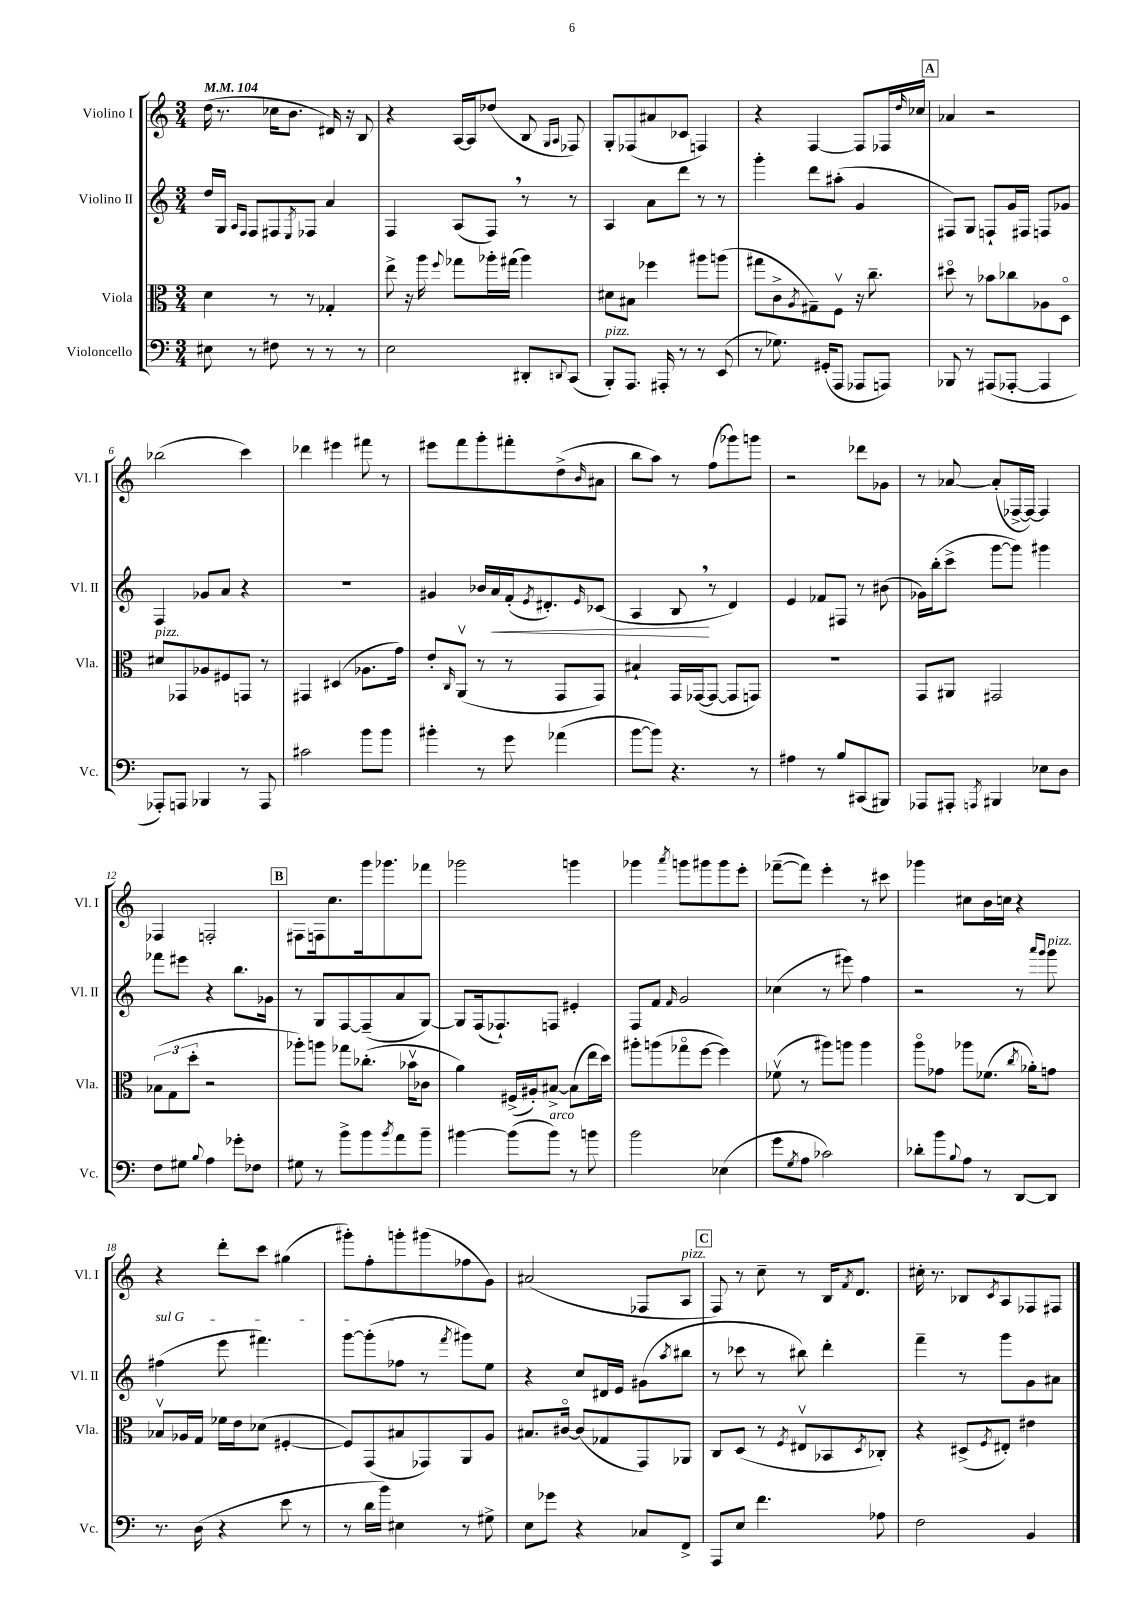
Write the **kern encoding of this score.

**kern	**kern	**kern	**kern
*staff4	*staff3	*staff2	*staff1
*clefF4	*clefC3	*clefG2	*clefG2
*k[]	*k[]	*k[]	*k[]
*M3/4	*M3/4	*M3/4	*M3/4
*MM104	*MM104	*MM104	*MM104
8E#\	4d\	16dd/LL	(16dd\
.	.	16G/JJ	8.r
.	.	16qqA/LL	.
.	.	16qqF/JJ	.
8r	.	8F/L	.
8F#\	8r	8F#/	16cc-\LK
.	.	.	8.b\J
.	.	8qE/	.
8r	8r	8F-/J	.
8r	4G-'/	4a/	16d#/)
.	.	.	16r
8r	.	.	8B/
=	=	=	=
2E\	8ee^\	4F/	4r
.	16r	.	.
.	16aa\	.	.
.	8qqff/	.	.
.	8gg-\L	(8A/L	[16A/LL
.	.	.	16A/]J
.	16aa-'\L	8F/J)	(8dd-/J
.	(16gg#\JJ	.	.
8DD#'/L	4aa-\)	8r	8B/
.	.	.	16qqG/LL
8qqDD/	.	.	16qqA/JJ
(8CC/J	.	8r	8F-/)
=	=	=	=
8BBB'/L)	8d#\L	4A/	8G'/L
8.AAA/J	8B#\J	.	(8F-/
.	4ff-\	8a\L	8a#/
16AAA#'/	.	.	.
8r	.	8ddd\J	8c-/J
8r	8aa#\L	8r	4F/)
(8EE/	(8aa\J	8r	.
=	=	=	=
8r	8gg#\L	4ggg'\	4r
8.G-\)	8c^\	.	.
.	8qA/	.	.
.	8G#~\)	8ddd\L	[4F/
(16GG#'/LK	.	.	.
8AAA/J	8Fv\J	(8aa#'\J	.
8AAA-/L	16r	4g/	8F/]L
.	8.cc~\	.	.
8AAA/J)	.	.	16F-/L
.	.	.	16qqdd/
.	.	.	16cc-/JJ
=	=	=	=
8BBB-/	8dd#o\	8F#/L)	4a-/
8r	8r	8G/J	.
(8AAA#/L	8b-\L	8F`/L	2r
[8AAA-'/J	8cc-\	16g/L	.
.	.	16F#/JJ	.
4AAA-/]	8A-\	8F/L	.
.	8Do\J	8g-/J	.
=	=	=	=
8AAA-'/L)	8d#/L	4F/	(2bb-\
8AAA/J	8GG-/	.	.
4BBB-/	8A-/	8g-/L	.
.	8F#/	8a/J	.
8r	8GG/J	4r	4ccc\)
8AAA/	8r	.	.
=	=	=	=
2c#\	4GG#/	2.r	4ddd-\
.	(4D#/	.	4eee#\
8b\L	8.A-\L	.	8fff#\
8b\J	.	.	8r
.	16g\Jk)	.	.
=	=	=	=
4b#'\	8e'/L	4g#/	8eee#\L
.	16qqC/	.	.
.	(8AAv/J	.	8fff\
8r	8r	16b-/LL	8ggg'\
.	.	16a/	.
8g\	8r	(16f'/J	8fff#'\
.	.	8qe/	.
.	.	8.d#'/)	.
(4a-\	8GG/L	.	(8dd^\
.	.	16qqe/	16qqb/
.	8GG/J)	(8c-/J	8a#\J
=	=	=	=
[8b\L	4B#`/	4A/	8bb\L
8b\]J)	.	.	8aa\J)
4.r	16GG/LL	8B/	8r
.	([16GG-/J	.	.
.	8GG-/_J	8r	(8ff\L
.	8GG-/]L	4d/)	8ggg-\)
8r	8GG/J)	.	8ggg\J
=	=	=	=
4A#\	2.r	4e/	2r
8r	.	8f-/L	.
8B/L	.	8F#/J	.
(8CC#/	.	8r	8ddd-\L
8BBB#/J)	.	(8b#\	8g-\J
=	=	=	=
8AAA-/L	8GG/L	16g-\LL)	8r
.	.	(16bb'\J	.
8AAA#'/J	8AA#/J	8ccc^\J	[8a-/
8qAAA/	.	.	.
4BBB#/	2GG#/	[8ggg\L	(8a-'/]L
.	.	8ggg\]J)	[16F-^/L
.	.	.	16F-/_JJ)
8E-\L	.	4ggg#\	4F-/]
8D\J	.	.	.
=	=	=	=
8F\L	(12B-\L	8fff-\L	4F-/
.	12G\	.	.
8G#\J	.	8eee#\J	.
.	12dd'\J	.	.
8qqB/	.	.	.
4A\	2r	4r	2F'/
8g-'\L	.	8.bb\L	.
8F-\J	.	.	.
.	.	16g-\Jk	.
=	=	=	=
8G#\	8aa-'\L)	8r	8F#\L
8r	8aa\J	8G/L	16F\k
.	.	.	8.cc\
8b^\L	8gg-\L	[8F/	.
8b\	(8.cc-'\J	(8F~/]	16ggg\k
.	.	.	8.ggg-\
8qb/	.	.	.
8a\	.	8a/	.
.	16b-v\LK	.	.
8b~\J	8c-\J	[8G/J)	8fff-\J
=	=	=	=
[4b#\	4a\)	8G/]L	2ggg-\
.	.	(16F/k	.
.	.	8.F-`/)	.
(8b#\]L	(16F#^/LL	.	.
.	16A#'/J)	.	.
8b#\J)	[8B#^/J	8F/J	.
8r	(8B#\]L	4e#'/	4ggg\
8b\	16ee\L	.	.
.	16dd\JJ)	.	.
=	=	=	=
2b\	8aa#'\L	8F/L	4ggg-\
.	(8aa\	8f/J	.
.	.	16qqf/	8qaaa/
.	8gg-o\	2g/	8ggg\L
.	[8ff\J	.	8ggg#\
(4E-\	4ff\])	.	8ggg#\
.	.	.	8eee'\J
=	=	=	=
8g\L	(8f-v\	(4cc-\	([8fff-~\L
8qG/	.	.	.
8A\J	8r	.	8fff-\]J)
2c-\)	8aa#\L)	8r	4eee'\
.	8aa\J	8eee#\)	.
.	4aa\	4ff\	8r
.	.	.	8ccc#\
=	=	=	=
8d-'\L	8aao\L	2r	4ggg-\
8b\	8g-\J	.	.
8qqB/	.	.	.
8A\J	8aa-\L	.	8cc#\L
8r	(8.f-\J	.	16b\L
.	.	.	16cc\JJ
[8DD/L	.	8r	4r
.	8qcc/	.	.
.	16a-'\LK)	.	.
.	.	16qqaaa/LL	.
.	.	16qqggg/JJ	.
8DD/]J	8g\J	8ggg\	.
=	=	=	=
8.r	8B-v/L	(4ff#\	4r
.	16A-/L	.	.
(16D\	16G/JJ	.	.
4r	16f-\LL	8eee\	8ddd'\L
.	16e\J	.	.
.	(8d-\J	4.fff#\)	8ccc\J
8e\	[4F#'/	.	(4gg#\
8r	.	.	.
=	=	=	=
8r	8F#/]L)	[8ggg\L	8ggg#'\L)
16d\LL	(8GG/	(8ggg'\]	8ff'\
16b\JJ)	.	.	.
4E#\	8B#/	8ff-\J	8ggg'\
.	8GG-/)	8r	(8ggg#\
.	.	8qfff/	.
8r	8AA/	8ggg#\L)	8ff-\
8G#^\	8A/J	8ee\J	8g\J)
=	=	=	=
8E\L	8.B#/L	4r	(2a#/
8g-\J	.	.	.
.	[16c#o/Jk	.	.
4r	(8c#/]L	8cc/L	.
.	8G-/	16d#/L	.
.	.	16e/JJ	.
8C-/L	8GG/)	(8g#\L	8F-/L
.	.	8qaa/	.
8FF^/J	8AA-/J	8bb#\J	8A/J
=	=	=	=
8AAA/L	8C/L	8r	8F/)
8E/J	(8D/J	8ccc-\	8r
4.f\	8r	8r	8cc~\
.	8qF/	.	.
.	8E#v/L	8bb#\)	8r
.	8BB-/	4ddd'\	16B/LK
.	.	.	8qf/
.	.	.	8.d/J
.	8qD/	.	.
8A-\	8C-'/J)	.	.
=	=	=	=
2F\	4r	4fff~\	16cc#'\
.	.	.	8.r
.	(8D#^/L	8r	8B-/L
.	8qF/	.	8qc/
.	8E#'/J)	8ggg\L	8A/
4BB/	4e#\	8g\	8F-/
.	.	8a#\J	8F#/J
==	==	==	==
*-	*-	*-	*-
